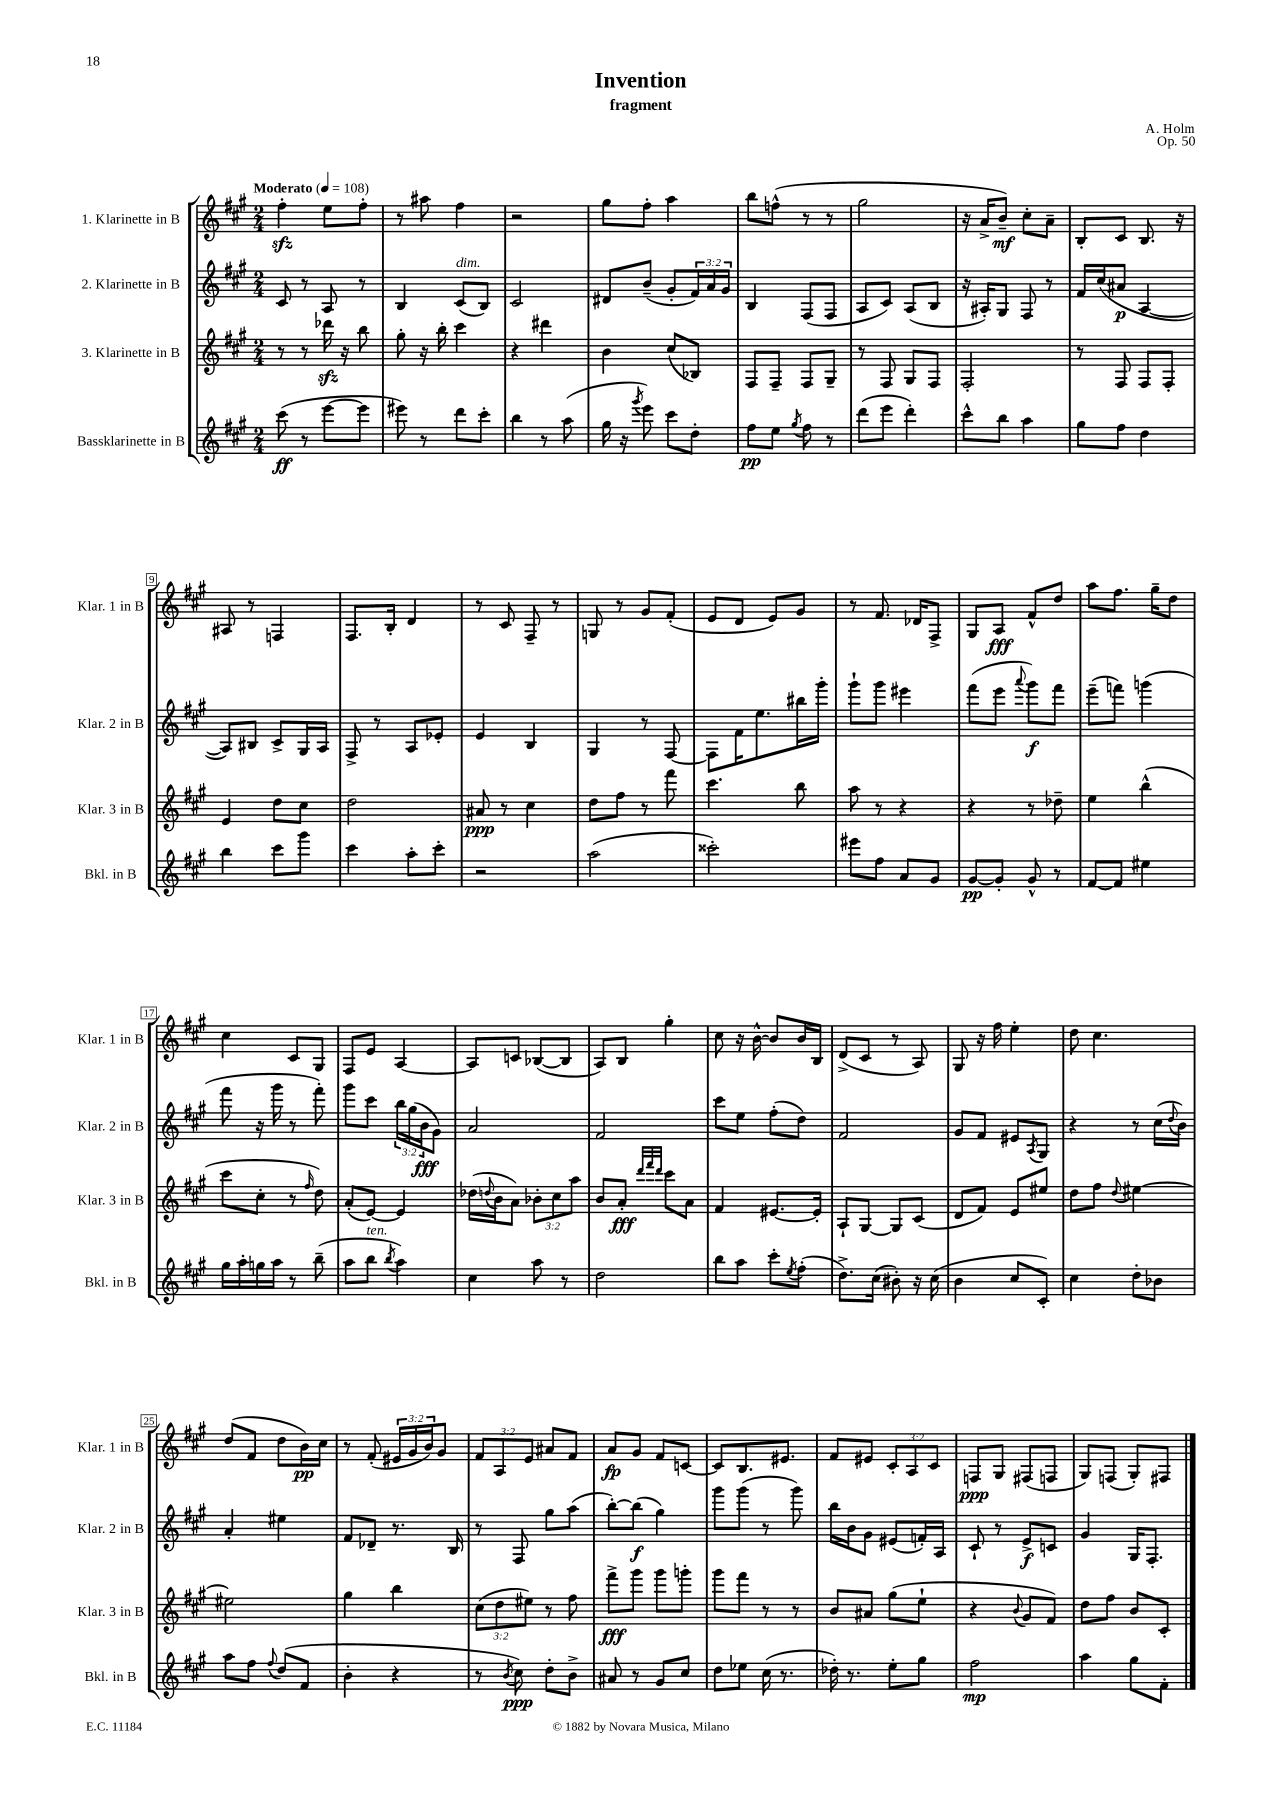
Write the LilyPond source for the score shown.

\header { title = "Invention" composer = "A. Holm" subtitle = "fragment" opus = "Op. 50" }
<<
\new StaffGroup <<
\new Staff = "s0" \with { instrumentName = "1. Klarinette in B" shortInstrumentName = "Klar. 1 in B" } {
    \clef treble \key a \major \numericTimeSignature \time 2/4 \override Staff.TupletNumber.text = #tuplet-number::calc-fraction-text \tempo "Moderato" 4 = 108
    fis''4-.\sfz e''8 fis''8-. |
    r8 ais''8 fis''4 |
    r2 |
    gis''8 fis''8-. a''4 |
    b''8 f''8-^( r8 r8 |
    gis''2 |
    r16 a'16-> b'8--\mf) cis''8-. a'8-- |
    b8-. cis'8 b8. r16 |
    ais8 r8 f4 |
    fis8. b16-. d'4 |
    r8 cis'8 fis8-- r8 |
    g8 r8 gis'8 fis'8-.( |
    e'8 d'8 e'8) gis'8 |
    r8 fis'8. des'16 fis8-> |
    gis8 a8\fff fis'8-^ d''8 |
    a''8 fis''8. gis''16-- d''8 |
    cis''4 cis'8 gis8 |
    fis8 e'8 a4~ |
    a8 c'8 bes8~( bes8 |
    a8) b8 gis''4-. |
    cis''8 r16 b'16~-^ b'8 b'16 b16 |
    d'8->( cis'8 r8 a8) |
    gis8 r16 fis''16 e''4-. |
    d''8 cis''4. |
    d''8( fis'8 d''8 b'16\pp) cis''16 |
    r8 fis'8-.( \tuplet 3/2 { eis'16 gis'16 b'16) } gis'8 |
    \tuplet 3/2 { fis'8 a8 e'8 } ais'8 fis'8 |
    a'8\fp gis'8 fis'8 c'8~ |
    c'8 b8. eis'8. |
    fis'8 eis'8 \tuplet 3/2 { cis'8-. a8 cis'8 } |
    f8\ppp gis8 fis8( f8 |
    gis8) f8( gis8-.) fis8 \bar "|." |
}
\new Staff = "s1" \with { instrumentName = "2. Klarinette in B" shortInstrumentName = "Klar. 2 in B" } {
    \clef treble \key a \major \numericTimeSignature \time 2/4 \override Staff.TupletNumber.text = #tuplet-number::calc-fraction-text
    cis'8 r8 a8 r8 |
    b4 cis'8^\markup { \italic "dim." }( b8) |
    cis'2 |
    dis'8 b'8--( gis'8-. \tuplet 3/2 { fis'16) a'16 gis'16 } |
    b4 fis8( fis8 |
    a8 cis'8) a8( b8 |
    r16 ais16-.) gis8 fis8 r8 |
    fis'16 cis''16( ais'8\p a4~ |
    a8) bis8 cis'8-> gis16 a16 |
    fis8-> r8 a8 ees'8-. |
    e'4 b4 |
    gis4 r8 fis8~ |
    fis8 fis'16 e''8. bis''16 gis'''16-. |
    gis'''8-! gis'''8 eis'''4 |
    fis'''8( e'''8 \appoggiatura { a'''8 } gis'''8\f) fis'''8 |
    e'''8--( f'''8) g'''4( |
    fis'''8 r16 gis'''16 r8 fis'''8-.) |
    gis'''8 cis'''8 \tuplet 3/2 { b''16 gis''16( b'16\fff } gis'8) |
    a'2 |
    fis'2 |
    cis'''8 e''8 fis''8-.( d''8) |
    fis'2 |
    gis'8 fis'8 eis'8 \acciaccatura { a8 } gis8 |
    r4 r8 cis''16( \appoggiatura { d''8 } b'16) |
    a'4-. eis''4 |
    fis'8 des'8-- r8. b16 |
    r8 fis8 gis''8 a''8( |
    b''8~-.) b''8\f( gis''4) |
    gis'''8 gis'''8( r8 gis'''8) |
    b''16 b'16 gis'8 eis'8( f'16-.) a16 |
    cis'8-! r8 e'8->\f c'8 |
    gis'4 gis16 fis8.-. \bar "|." |
}
\new Staff = "s2" \with { instrumentName = "3. Klarinette in B" shortInstrumentName = "Klar. 3 in B" } {
    \clef treble \key a \major \numericTimeSignature \time 2/4 \override Staff.TupletNumber.text = #tuplet-number::calc-fraction-text
    r8 r8 des'''16\sfz r16 b''8 |
    gis''8-. r16 b''16-. cis'''4 |
    r4 dis'''4 |
    b'4 cis''8( bes8) |
    fis8 fis8-- fis8 gis8-- |
    r8 fis8 gis8 fis8 |
    fis2-. |
    r8 fis8 fis8 fis8-. |
    e'4 d''8 cis''8 |
    d''2 |
    ais'8\ppp r8 cis''4 |
    d''8 fis''8 r8 fis'''8 |
    cis'''4. b''8 |
    a''8 r8 r4 |
    r4 r8 des''8-- |
    e''4 b''4-^( |
    cis'''8 cis''8-. r8 \grace { fis''16 } d''8) |
    a'8-.( e'8~) e'4 |
    des''16( \appoggiatura { d''8 } b'16 a'8) \tuplet 3/2 { bes'8-. cis''8 a''8 } |
    b'8 a'8-.\fff \grace { d'''32 fis'''32 d'''32 } cis'''8 a'8 |
    fis'4 eis'8.~ eis'16-. |
    a8-! gis8~ gis8 cis'8( |
    d'8 fis'8) e'8 eis''8 |
    d''8 fis''8 \appoggiatura { d''8 } eis''4~ |
    eis''2 |
    gis''4 b''4 |
    \tuplet 3/2 { cis''8( d''8 eis''8) } r8 fis''8 |
    fis'''8->\fff gis'''8 gis'''8 g'''8-. |
    gis'''8 fis'''8 r8 r8 |
    b'8 ais'8 gis''8( e''8-! |
    r4 \appoggiatura { b'8 } gis'8 fis'8) |
    d''8 fis''8 b'8 cis'8-. \bar "|." |
}
\new Staff = "s3" \with { instrumentName = "Bassklarinette in B" shortInstrumentName = "Bkl. in B" } {
    \clef treble \key a \major \numericTimeSignature \time 2/4
    cis'''8\ff( r8 e'''8~ e'''8 |
    eis'''8) r8 d'''8 cis'''8-. |
    b''4 r8 a''8( |
    gis''16 r16 \acciaccatura { gis'''8 } e'''8) cis'''8 d''8-. |
    fis''8\pp e''8 \acciaccatura { gis''8 } fis''8 r8 |
    d'''8( e'''8 d'''4-.) |
    cis'''8-^ b''8 a''4 |
    gis''8 fis''8 d''4 |
    b''4 cis'''8 gis'''8 |
    cis'''4 a''8-. cis'''8-. |
    r2 |
    a''2( |
    cisis'''2-.) |
    eis'''8 fis''8 a'8 gis'8 |
    gis'8~\pp gis'8-. gis'8-^ r8 |
    fis'8~ fis'8 eis''4 |
    gis''16 a''16-. g''16 a''16 r8 b''8--( |
    a''8 b''8^\markup { \italic "ten." } \acciaccatura { b''8 } a''4) |
    cis''4 a''8 r8 |
    d''2 |
    b''8 a''8 cis'''8-. \acciaccatura { e''8 } fis''8-.( |
    d''8.->) cis''16( bis'8-.) r16 cis''16( |
    b'4 cis''8 cis'8-.) |
    cis''4 d''8-. bes'8 |
    a''8 fis''8 \appoggiatura { fis''8 } d''8( fis'8 |
    b'4-. r4 |
    r8 \acciaccatura { b'8 } cis''8\ppp) d''8-. b'8-> |
    ais'8 r8 gis'8 cis''8 |
    d''8 ees''8 cis''16( r8. |
    des''16-.) r8. e''8-. gis''8 |
    fis''2\mp |
    a''4 gis''8 fis'8-. \bar "|." |
}
>>
>>
\layout { \context { \Score \override BarNumber.stencil = #(make-stencil-boxer 0.1 0.3 ly:text-interface::print) } }
